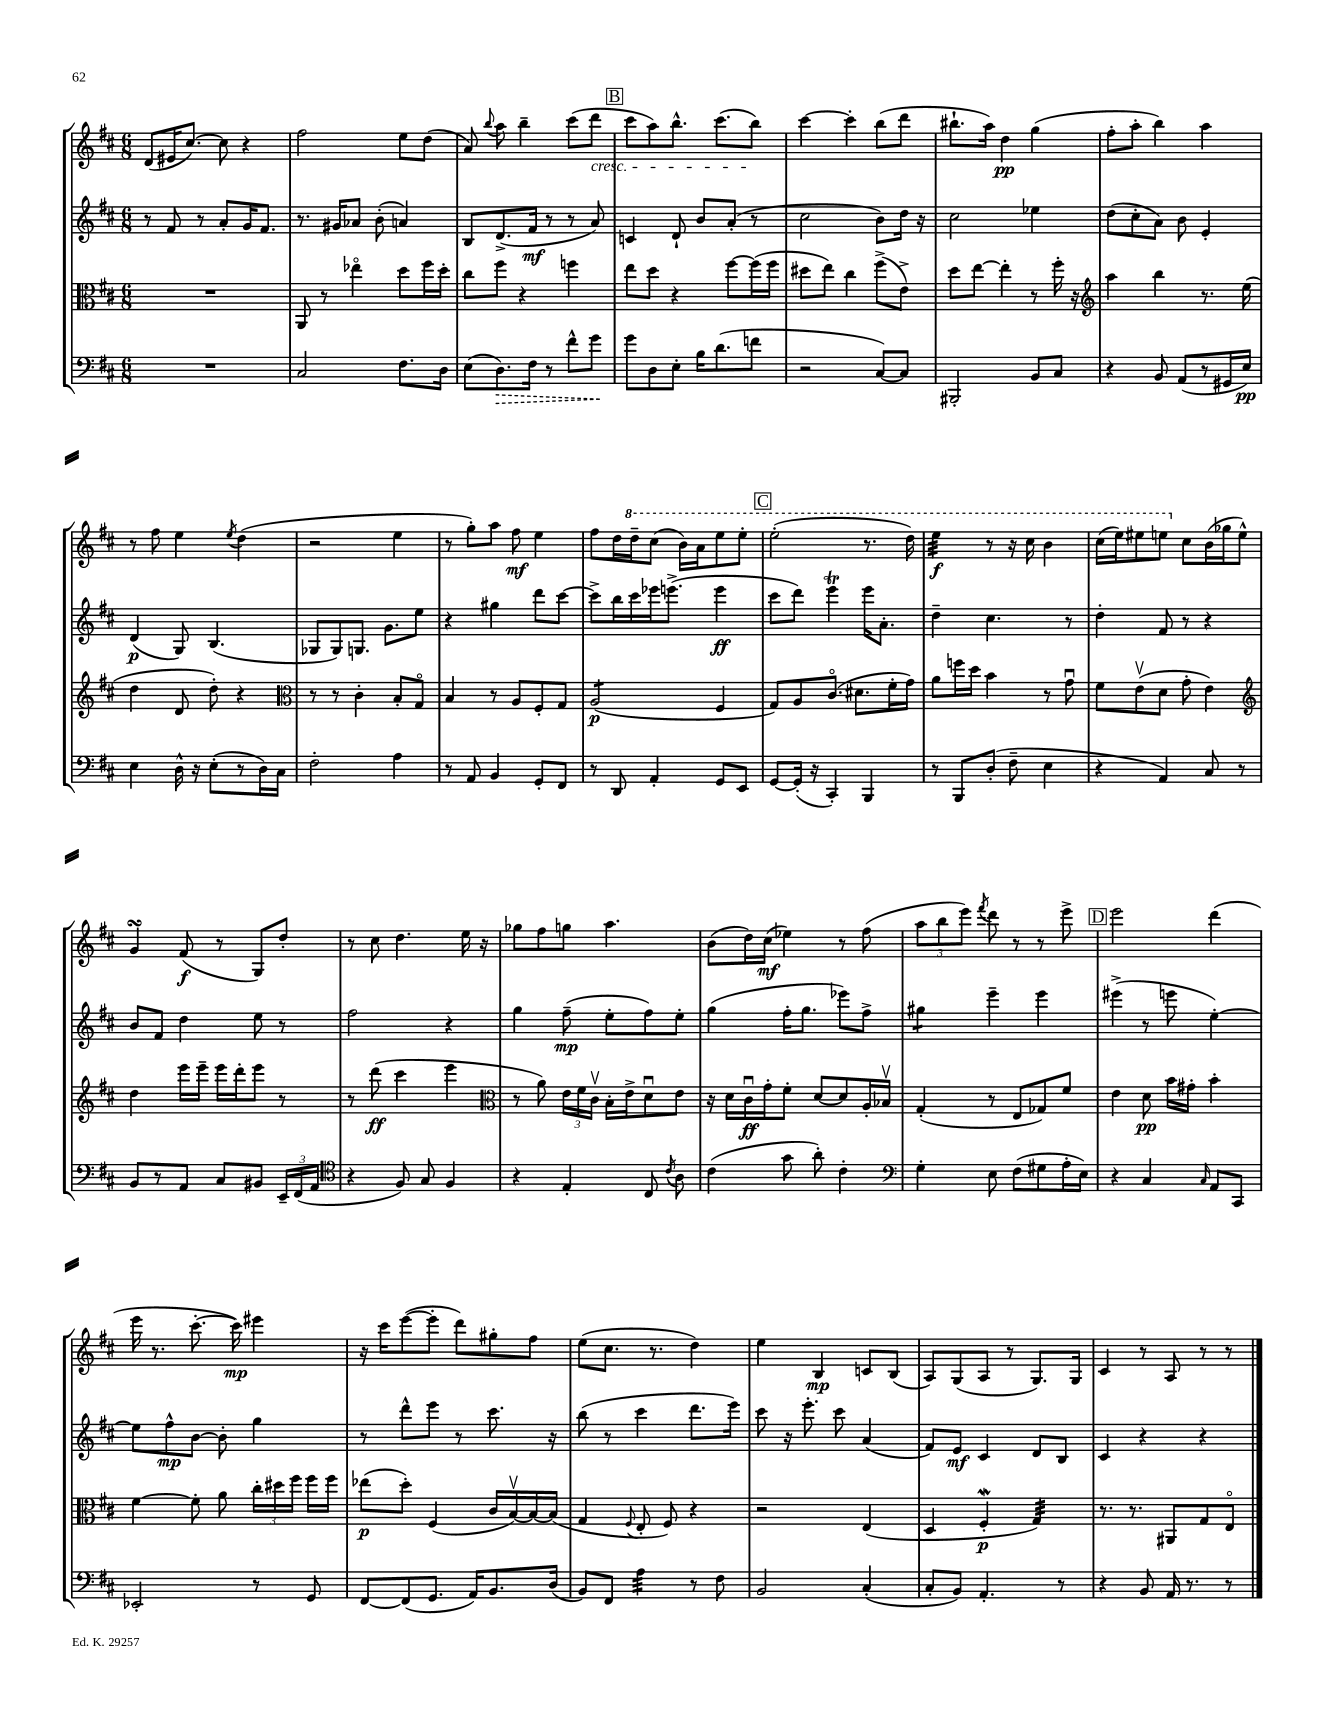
<<
\new StaffGroup <<
\new Staff = "s0" {
    \clef treble \key d \major \numericTimeSignature \time 6/8
    \autoBeamOff d'8[( eis'16 cis''8.]~) cis''8 r4 |
    fis''2 e''8[ d''8]( |
    a'8) \appoggiatura { b''8 } a''8 b''4-- cis'''8[( d'''8]\cresc |
    \mark \markup { \box "B" } cis'''8[ a''8) b''8.]-^ cis'''8.[( b''8]\!) |
    cis'''4~ cis'''4-. b''8[( d'''8] |
    bis''8.[-! a''16]) d''4\pp g''4( |
    fis''8[-. a''8]-. b''4) a''4 |
    r8 fis''8 e''4 \acciaccatura { e''8 } d''4( |
    r2 e''4 |
    r8 g''8[-.) a''8] fis''8\mf e''4 |
    fis''8[ d''16 \ottava #1 d'''16-- cis'''8]( b''16[) a''16 e'''8 e'''8]-. |
    \mark \markup { \box "C" } e'''2-.( r8. d'''16) |
    e'''4:32\f r8 r16 cis'''16 b''4 |
    cis'''16[( e'''16) eis'''8 e'''8] \ottava #0 cis''8[ b'16( ges''16 e''8]-^) |
    g'4\turn fis'8\f( r8 g8[) d''8]-. |
    r8 cis''8 d''4. e''16 r16 |
    ges''8[ fis''8 g''8] a''4. |
    b'8[( d''16) cis''16]\mf( ees''4) r8 fis''8( |
    \tuplet 3/2 { a''8[ b''8 e'''8]) } \acciaccatura { fis'''8 } d'''8 r8 r8 e'''8-> |
    \mark \markup { \box "D" } e'''2 d'''4( |
    e'''16 r8. cis'''8.~-. cis'''16\mp) eis'''4 |
    r16 cis'''16[ e'''8~( e'''8]-. d'''8[) gis''8-. fis''8] |
    e''8[( cis''8.] r8. d''4) |
    e''4 b4\mp c'8[ b8]( |
    a8[) g8( a8] r8 g8.[) g16] |
    cis'4 r8 a8 r8 r8 \bar "|." |
}
\new Staff = "s1" {
    \clef treble \key d \major \numericTimeSignature \time 6/8
    \autoBeamOff r8 fis'8 r8 a'8[-. g'16 fis'8.] |
    r8. gis'16[ aes'8] b'8-.( a'4) |
    b8[ d'8.->( fis'16]\mf r8 r8 a'8) |
    \mark \markup { \box "B" } c'4 d'8-! b'8[ a'8]-.( r8 |
    cis''2 b'8[) d''16] r16 |
    cis''2 ees''4 |
    d''8[( cis''8-. a'8]) b'8 e'4-. |
    d'4\p( g8) b4.( |
    ges8[ ges8) g8.] g'8.[ e''8] |
    r4 gis''4 d'''8[ cis'''8]~ |
    cis'''8[-> b''16 cis'''16 ees'''16 e'''8.]->( e'''4\ff |
    \mark \markup { \box "C" } cis'''8[ d'''8]) e'''4\trill e'''16[ a'8.]-. |
    d''4-- cis''4. r8 |
    d''4-. fis'8 r8 r4 |
    b'8[ fis'8] d''4 e''8 r8 |
    fis''2 r4 |
    g''4 fis''8--\mp( e''8[-. fis''8) e''8]-. |
    g''4( fis''16[-. g''8.] ees'''8[) fis''8]-> |
    gis''4:8 e'''4-- e'''4 |
    \mark \markup { \box "D" } eis'''4->( r8 e'''8 e''4~-.) |
    e''8[ fis''8-^\mp b'8]~ b'8-. g''4 |
    r8 d'''8[-^ e'''8] r8 cis'''8. r16 |
    b''8( r8 cis'''4 d'''8.[ e'''16]) |
    cis'''8 r16 e'''8.-. cis'''8 a'4( |
    fis'8[) e'8]\mf cis'4 d'8[ b8] |
    cis'4 r4 r4 \bar "|." |
}
\new Staff = "s2" {
    \clef alto \key d \major \numericTimeSignature \time 6/8
    \autoBeamOff R2. |
    a,8 r8 ees''4\flageolet d''8[ fis''16 d''16]-. |
    cis''8[ fis''8] r4 f''4 |
    \mark \markup { \box "B" } e''8[ d''8] r4 fis''8[~ fis''16( fis''16] |
    dis''8[ e''8]) cis''4 fis''8[->( e'8]->) |
    d''8[ e''8]~ e''4-. r8 fis''16-. r16 |
    \clef treble a''4 b''4 r8. e''16( |
    d''4 d'8 d''8-.) r4 |
    \clef alto r8 r8 cis'4-. b8[-. g8]\flageolet |
    b4 r8 a8[ fis8-. g8] |
    a2:8\p( fis4 |
    \mark \markup { \box "C" } g8[) a8 cis'8.]\flageolet( dis'8.[ fis'16-. g'16]) |
    a'8[ f''16 d''16] b'4 r8 g'8\downbow |
    fis'8[ e'8\upbow( d'8] g'8-. e'4) |
    \clef treble d''4 e'''16[ e'''16]-- e'''16[ d'''16-. e'''8] r8 |
    r8 d'''8\ff( cis'''4 e'''4 |
    \clef alto r8 a'8) \tuplet 3/2 { e'16[ fis'16 cis'16]\upbow } b16[-. e'16-> d'8\downbow e'8] |
    r16 d'16[ cis'16\downbow\ff g'16-. fis'8]-. d'8[~ d'8 a16-. bes16]\upbow |
    g4-.( r8 e8[ ges8) fis'8] |
    \mark \markup { \box "D" } e'4 d'8\pp b'16[ gis'16]-. b'4-. |
    fis'4~ fis'8-. a'8 \tuplet 3/2 { cis''16[-. dis''16 fis''16] } fis''16[ fis''16] |
    ees''8[\p( d''8]-.) fis4( cis'16[ b16~\upbow) b16~ b16]( |
    g4 \appoggiatura { fis8 } e8-. fis8) r4 |
    r2 e4( |
    d4 fis4-.\mordent\p g4:32) |
    r8. r8. ais,8[ g8 e8]\flageolet \bar "|." |
}
\new Staff = "s3" {
    \clef bass \key d \major \numericTimeSignature \time 6/8
    \autoBeamOff R2. |
    cis2 fis8.[ d16] |
    e8[( \once \override Hairpin.style = #'dashed-line d8.\>) fis16] r8 fis'8[-^ g'8]\! |
    \mark \markup { \box "B" } g'8[ d8 e8]-. b16[ d'8.( f'8] |
    r2 cis8[~) cis8] |
    bis,,2-. b,8[ cis8] |
    r4 b,8 a,8[( r8 gis,16 e16]\pp) |
    e4 d16-^ r16 e8[-.( r8 d16) cis16] |
    fis2-. a4 |
    r8 a,8 b,4 g,8[-. fis,8] |
    r8 d,8 a,4-. g,8[ e,8] |
    \mark \markup { \box "C" } g,8[~ g,16]-.( r16 cis,4-.) b,,4 |
    r8 b,,8[ d8]-.( fis8-- e4 |
    r4 a,4) cis8 r8 |
    b,8[ r8 a,8] cis8[ bis,8] \tuplet 3/2 { e,16[-- fis,16( a,16] } |
    \clef tenor r4 fis8) g8 fis4 |
    r4 e4-. cis8 \acciaccatura { cis'8 } a8 |
    cis'4( g'8 a'8-.) cis'4-. |
    \clef bass g4-. e8 fis8[( gis8 a16-. e16]) |
    \mark \markup { \box "D" } r4 cis4 \grace { cis16 } a,8[ cis,8] |
    ees,2-. r8 g,8 |
    fis,8[~ fis,8( g,8.] a,16[) b,8. d16]( |
    b,8[) fis,8] a4:32 r8 fis8 |
    b,2 cis4-.( |
    cis8[-. b,8]) a,4.-. r8 |
    r4 b,8 a,16 r8. r8 \bar "|." |
}
>>
>>
\layout { \context { \Score \remove "Bar_number_engraver" } }
